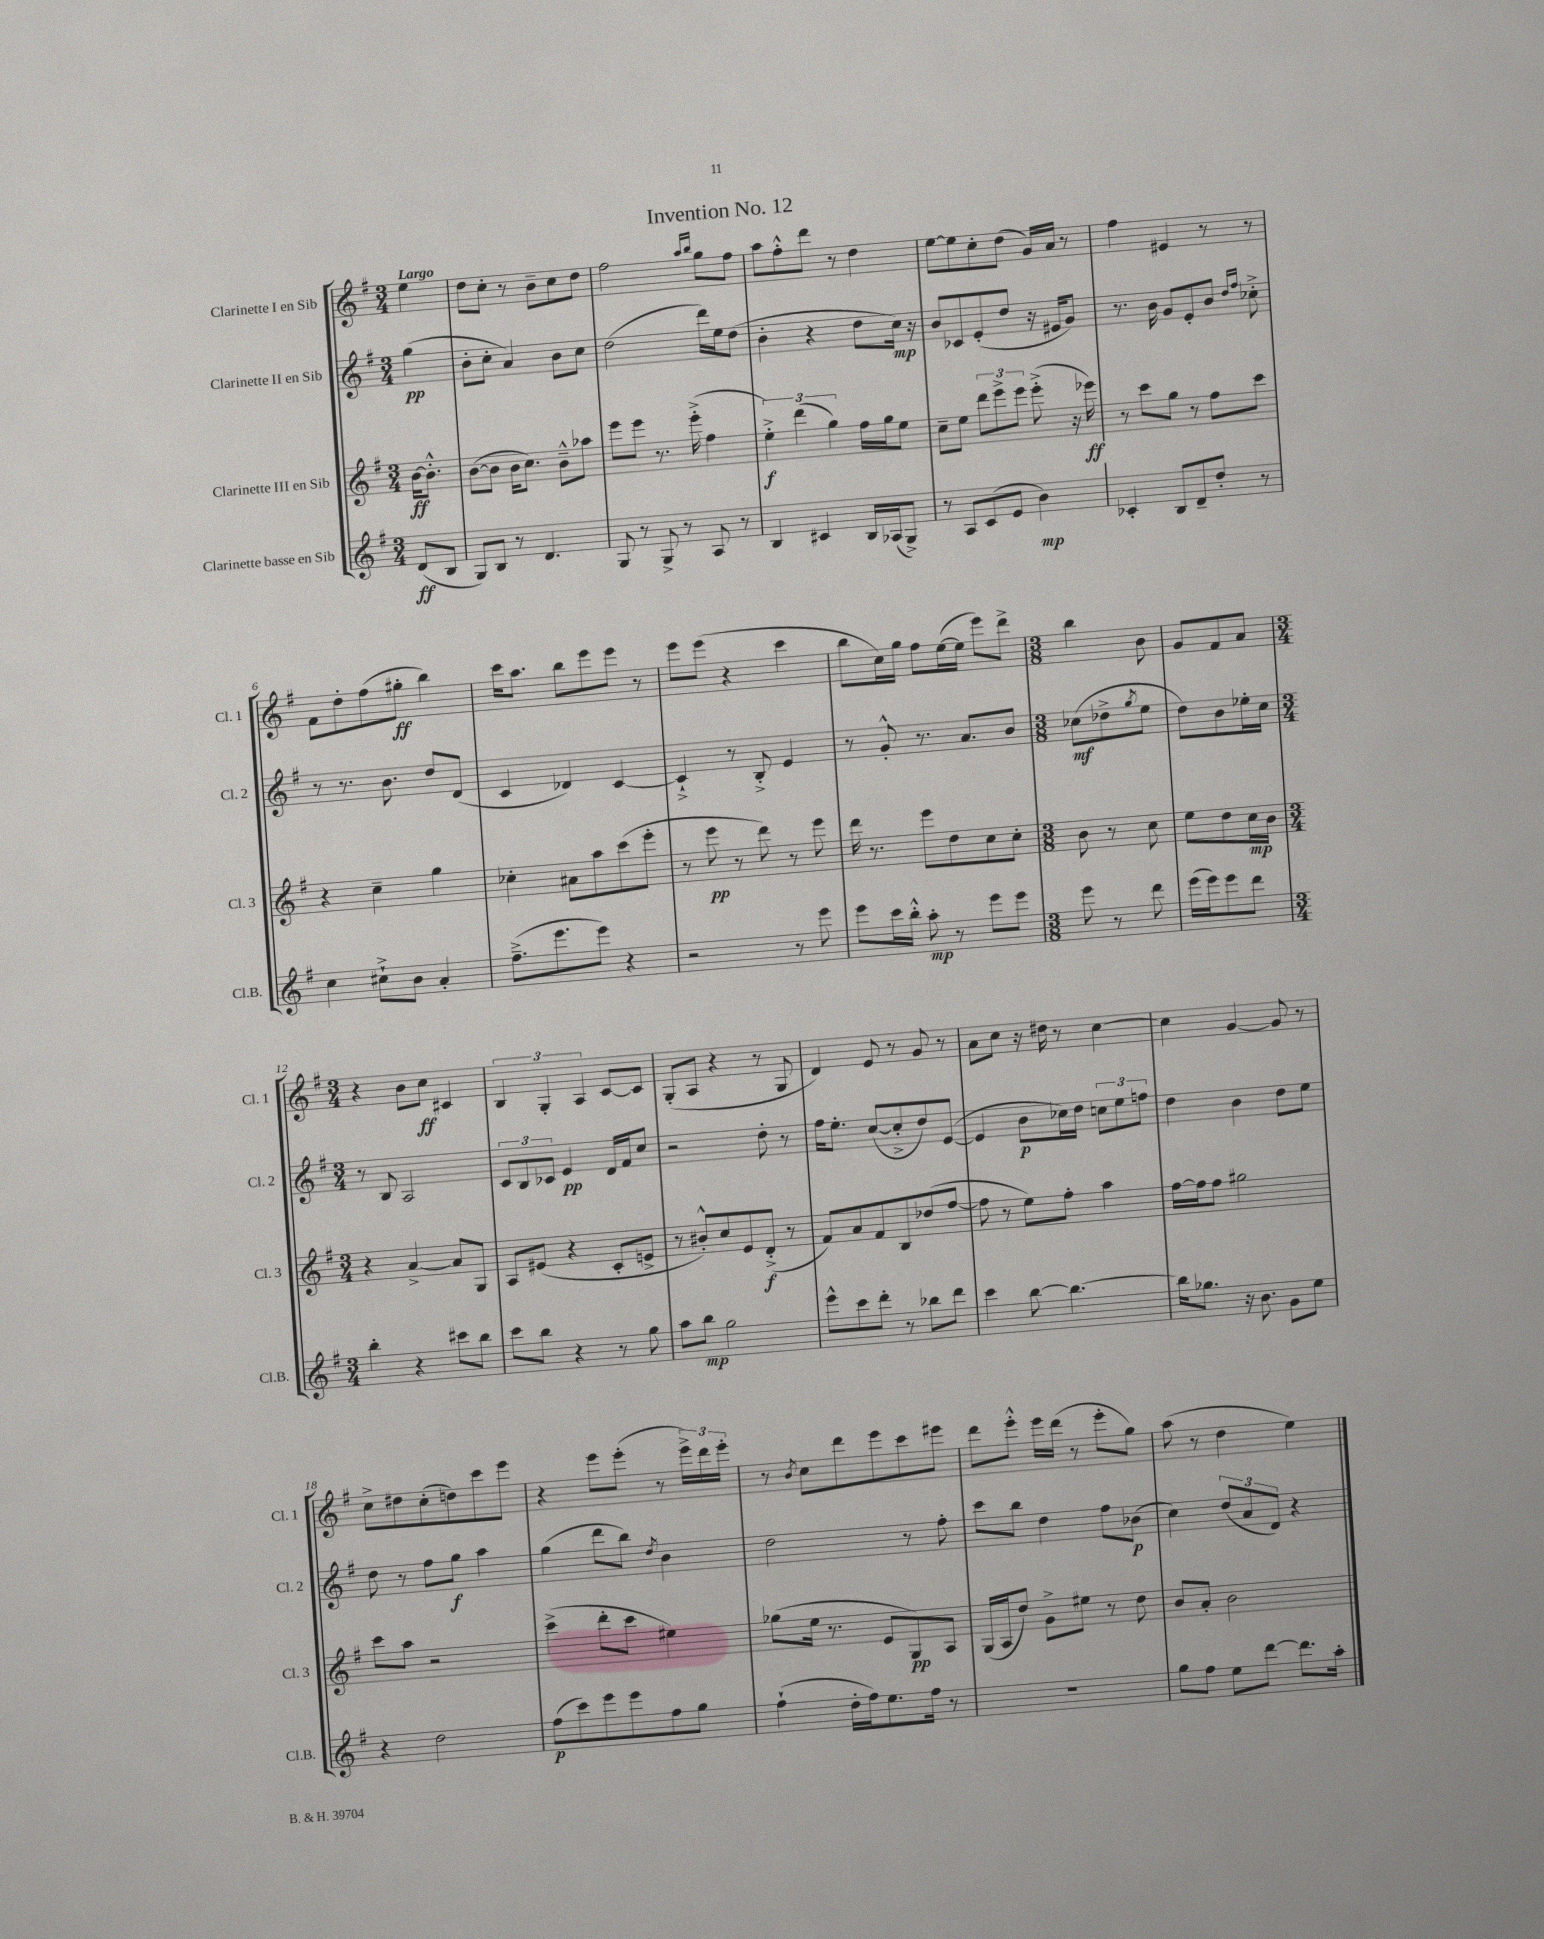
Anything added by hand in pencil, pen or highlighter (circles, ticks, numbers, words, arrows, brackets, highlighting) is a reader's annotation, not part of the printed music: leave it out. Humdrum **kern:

**kern	**kern	**kern	**kern
*staff4	*staff3	*staff2	*staff1
*clefG2	*clefG2	*clefG2	*clefG2
*k[f#]	*k[f#]	*k[f#]	*k[f#]
*M3/4	*M3/4	*M3/4	*M3/4
(8d	[16b	(4gg	4ee
.	8.b'^^]	.	.
8B	.	.	.
=	=	=	=
8G)	([8b	8b'	8dd
8B	8b]	8cc'	8cc'
8r	16b	4a)	8r
.	8.cc)	.	.
4.d	.	.	8b~
.	8b~^^	8b	8cc
.	8aa-	8cc	8dd
=	=	=	=
8G	8eee	(2dd	2ff#
8r	8eee	.	.
8G^	8.r	.	.
8r	.	.	.
.	(16eee'^	.	.
.	.	.	16qqaa
.	.	.	16qqbb
8A	4ff#	16ddd)	8gg
.	.	16ee	.
8r	.	(8dd	8ff#
=	=	=	=
4B	6ee'^)	4b'	8aa
.	.	.	8ff#'^^
.	(6ddd	.	.
4c#	.	4r	8ddd
.	6gg)	.	.
.	.	.	8r
16B	16ff#	8dd	4dd
(16A-	16gg	.	.
8G^)	8ee	16cc)	.
.	.	16r	.
=	=	=	=
8r	8cc~	8b	[8ee
8A	8ee	8c-	8ee]
(8c	12ddd	(8e'	8cc'
.	12eee^	.	.
8e	.	8dd	(8dd
.	12eee	.	.
4b)	(8eee'^	16r	16g)
.	.	16e#	16a
.	16r	8g)	8r
.	16eee-)	.	.
=	=	=	=
4c-'	8r	8.r	4ff#
.	8ccc	.	.
.	.	16b	.
8B	8gg	8g	4e#
8d~	8r	8e'	.
8dd'	8ff#	8b	8r
.	.	16qqdd	.
.	.	16qqff#	.
8r	8ccc	8cc-'^	8r
=	=	=	=
4cc	4r	8r	8f#
.	.	8.r	8dd'
8cc#`^	4cc~	.	(8ff#
.	.	8.b	.
8b	.	.	8gg#'
4a'	4gg	8dd	4bb)
.	.	(8d	.
=	=	=	=
(8.ff#~^	4cc-'	4c	16ccc
.	.	.	8.aa
8.eee	.	.	.
.	8a#	4d-)	8bb
8eee)	8aa	.	8eee
4r	(8ccc	[4c	8eee
.	8eee'	.	8r
=	=	=	=
2r	8r	4c`^]	8eee
.	8eee	.	(8eee
.	8r	8r	4r
.	8ddd)	8B'^	.
8r	8r	4e	4ccc
8eee	8eee	.	.
=	=	=	=
8eee	16ddd	8r	8bb
.	8.r	.	.
16ccc	.	8g'^^	16cc)
16bb'^^	.	.	16gg
8aa'	8eee	8.r	8ff#
8r	8dd	.	([16ee
.	.	8.a	16ee]
8eee	8cc	.	8eee)
8eee	8cc'	8b	8ddd^
=	=	=	=
*M3/8	*M3/8	*M3/8	*M3/8
8eee	8b	(8cc-	4bb
8r	8r	8dd-^	.
.	.	8qgg	.
8ddd	8cc	8ee	8b
=	=	=	=
(16eee	8ee	8dd)	8g
16eee)	.	.	.
8eee	8dd	8b	8f#
8ddd	16cc	16ee-'	8a
.	16b	16cc	.
=	=	=	=
*M3/4	*M3/4	*M3/4	*M3/4
4bb'	4r	8r	4r
.	.	8B	.
4r	[4a^	2A	8b
.	.	.	8cc
8ccc#	8a]	.	4c#
8bb	8G	.	.
=	=	=	=
8ccc	8A	12c	6B
.	.	12B	.
8bb	(8e#	.	.
.	.	12c-	6G'
4r	4r	4e	.
.	.	.	6A
8r	8c'	16d	[8c
.	.	16f#	.
8gg	8e^	8cc	8c]
=	=	=	=
8aa	8r	2r	(8G'
8bb	8b#'^^)	.	8A
2gg	8cc	.	4r
.	8e	.	.
.	(8d'^	8dd'	8r
.	8r	8r	8G
=	=	=	=
8eee^^	8f#)	16ff#	4d)
.	.	8.ee'	.
8ccc	8a	.	.
8ddd'	8f#	([8cc	8e
8r	8B	8cc'^]	8r
8bb-	(8dd-	8dd)	8g
8ddd	[8ff#	([8e	8r
=	=	=	=
4ccc	8ff#]	4e]	8a
.	8r	.	8cc
[8bb	8ee)	8b	16r
.	.	.	16dd#
4.bb_	8ff#'	16cc-)	8r
.	.	16dd	.
.	4aa	12cc	[4cc
.	.	12ee	.
.	.	12ff	.
=	=	=	=
16bb]	[16ff#	4dd	4cc]
8.gg-	16ff#]	.	.
.	8ff#	.	.
16r	2gg#	4b	[4g
8.b	.	.	.
8g	.	8dd	8g]
8ee	.	8ee	8r
=	=	=	=
4r	8ccc	8dd	8cc^
.	8aa	8r	8dd#
2dd	2r	8ff#	(8cc'
.	.	8gg	8dd)
.	.	4aa	8ccc
.	.	.	8eee
=	=	=	=
(8ff#	(4ccc^	(4gg	4r
8ccc)	.	.	.
8eee	8ddd'	8ddd	8eee
8eee	8ccc	8bb)	(8eee'
.	.	8qdd	.
8ff#	4ee#)	4b	8r
8gg	.	.	24eee^)
.	.	.	24ddd
.	.	.	24eee'
=	=	=	=
(4ff#`	(8gg-	2dd	8r
.	.	.	8qb
.	16ee	.	8cc
.	8.r	.	.
16dd'	.	.	8ddd
16ff#)	.	.	.
8.ee	8e	.	8eee
.	8G)	8r	8ccc
16ff#	.	.	.
8r	8A	8ff#'	8eee#
=	=	=	=
2.r	(16G	8ccc	8ddd
.	16A	.	.
.	8dd)	8bb	8eee'^^
.	8g^	4dd	16eee
.	.	.	(16ddd
.	8ee#	.	8r
.	8r	8ff#	8eee'
.	8dd	(8b-	8gg)
=	=	=	=
8gg	8b	4cc)	(8aa
8ff#	8a'	.	8r
8ee	2b	(12dd	4dd
.	.	12a	.
[8ddd	.	.	.
.	.	12d)	.
8.ddd]	.	4r	4ee)
16aa'	.	.	.
==	==	==	==
*-	*-	*-	*-
